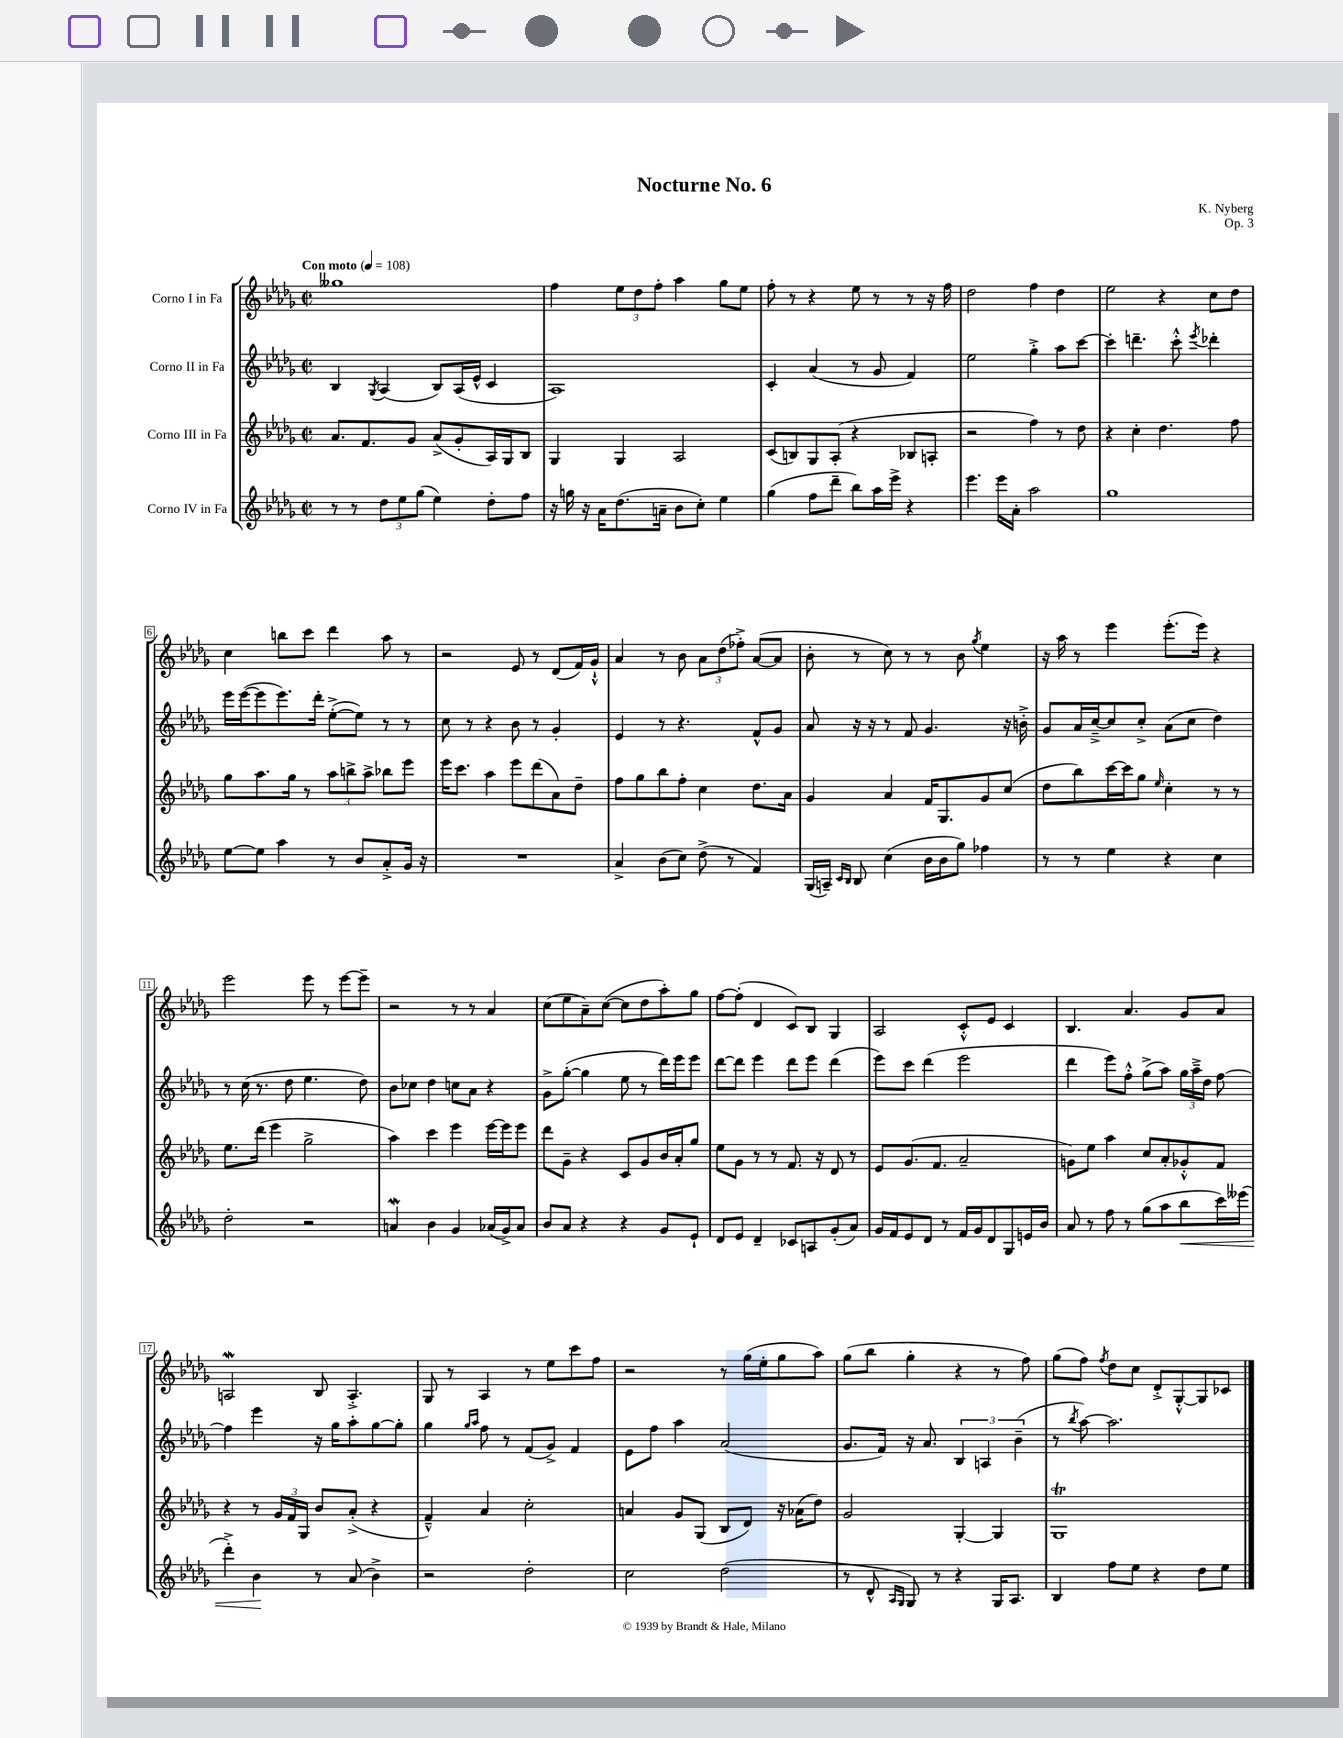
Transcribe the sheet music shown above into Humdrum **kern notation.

**kern	**kern	**kern	**kern
*staff4	*staff3	*staff2	*staff1
*clefG2	*clefG2	*clefG2	*clefG2
*k[b-e-a-d-g-]	*k[b-e-a-d-g-]	*k[b-e-a-d-g-]	*k[b-e-a-d-g-]
*M2/2	*M2/2	*M2/2	*M2/2
*met(c|)	*met(c|)	*met(c|)	*met(c|)
*MM108	*MM108	*MM108	*MM108
8r	8.a-/L	4B-/	1gg--
8r	.	.	.
.	8.f/	.	.
.	.	8qG-/	.
12dd-\L	.	(4A-/	.
12ee-\	.	.	.
.	8g-/J	.	.
(12gg-\J	.	.	.
4ee-\)	(8a-^/L	8B-/L)	.
.	8g-'/	(16A-/L	.
.	.	16e-^^/JJ	.
8dd-'\L	16A-/L)	4c/	.
.	16G-/J	.	.
8ff\J	8B-/J	.	.
=	=	=	=
16r	4G-/	1A-)	4ff\
16gg\	.	.	.
16r	.	.	.
16a-\LK	.	.	.
(8.dd-\	4G-/	.	12ee-\L
.	.	.	12dd-\
.	.	.	12ff'\J
16a~\Jk	.	.	.
8b-\L	2A-/	.	4aa-\
8cc'\J)	.	.	.
4ee-\	.	.	8gg-\L
.	.	.	8ee-\J
=	=	=	=
(4gg-\	(8c/L	4c'/	8ff'\
.	8B/)	.	8r
8ff\L	8G-/	(4a-/	4r
8ddd-~\J	(8A-'/J	.	.
8bb-\L)	4r	8r	8ee-\
16aa-\L	.	8g-/	8r
16eee-^\JJ	.	.	.
4r	8B-/L	4f/)	8r
.	8A'/J	.	16r
.	.	.	16ff\
=	=	=	=
4.eee-\	2r	2ee-\	2dd-\
16eee-\LL	.	.	.
16a-'\JJ	.	.	.
2aa-\	4ff\)	4gg-'^\	4ff\
.	8r	8aa-\L	4dd-\
.	8dd-\	[8ccc\J	.
=	=	=	=
1gg-	4r	4ccc'\]	2ee-\
.	4cc'\	4.ddd~\	.
.	4.dd-\	.	4r
.	.	8ccc'^^\	.
.	.	8qeee-/	.
.	.	4ddd-'\	8cc\L
.	8ff\	.	8dd-\J
=	=	=	=
[8ee-\L	8gg-\L	16eee-\LL	4cc\
.	.	([16eee-\J	.
8ee-\]J	8.aa-\	8eee-\]	.
4aa-\	.	8.eee-\)	8bb\L
.	16gg-\Jk	.	.
.	8r	.	8ccc\J
.	.	16ddd-'\Jk	.
8r	12aa-\L	([8ee-'^\L	4ddd-\
.	12bb^\	.	.
8b-/L	.	8ee-\]J)	.
.	12aa-^\J	.	.
8a-'^/	8bb-\L	8r	8aa-\
16g-/Jk	8eee-\J	8r	8r
16r	.	.	.
=	=	=	=
1r	16eee-\LK	8cc\	2r
.	8.ccc\J	.	.
.	.	8r	.
.	4aa-\	4r	.
.	8eee-\L	8b-\	8e-/
.	(8ddd-\	8r	8r
.	8a-\)	4g-'/	(8d-/L
.	8dd-~\J	.	16f/L)
.	.	.	16g-`^^/JJ
=	=	=	=
4a-^/	8ff\L	4e-/	4a-/
.	8gg-\	.	.
(8b-\L	8bb-\	8r	8r
8cc\J)	8ff'\J	4.r	8b-\
(8dd-^\	4cc\	.	12a-\L
.	.	.	(12dd-\
8r	.	.	.
.	.	.	12ff-'^\J)
4f/)	8.dd-\L	8f^^/L	([8a-/L
.	.	8g-/J	8a-/]J
.	16a-\Jk	.	.
=	=	=	=
(16G-/LL	4g-/	8a-/	8b-'\
16A~/JJ)	.	.	.
16qqc/LL	.	.	.
16qqB-/JJ	.	.	.
8B-/	.	16r	8r
.	.	16r	.
(4cc\	4a-/	8r	8cc\)
.	.	8f/	8r
16b-\LL	16f/LK	4.g-/	8r
16b-\J	8.G-/	.	.
8gg-\J)	.	.	8b-\
.	.	.	8qgg-/
4ff-\	8g-/	.	4ee-\
.	(8cc/J	16r	.
.	.	16b'^\	.
=	=	=	=
8r	8dd-\L	8g-/L	16r
.	.	.	16aa-\
8r	8bb-\)	16a-/L	8r
.	.	[16cc~^/J	.
4ee-\	[16ccc\L	8cc/]	4eee-\
.	16ccc\]J	.	.
.	8gg-\J	8cc'^/J	.
.	16qqee-/	.	.
4r	4cc'\	(8a-\L	(8.eee-'\L
.	.	8cc\J	.
.	.	.	16eee-\Jk)
4cc\	8r	4dd-\)	4r
.	8r	.	.
=	=	=	=
2dd-'\	8.ee-\L	8r	2eee-\
.	.	(16cc\	.
.	(16ddd-\Jk	8.r	.
.	4eee-\	.	.
.	.	8dd-\	.
2r	2gg-^\	4.ee-\	8eee-\
.	.	.	8r
.	.	.	[8eee-\L
.	.	8dd-\)	8eee-~\]J
=	=	=	=
4a/	4aa-\)	8b-\L	2r
.	.	8cc-\J	.
4b-\	4ccc\	4dd-\	.
4g-/	4eee-\	8cc\L	8r
.	.	8a-\J	8r
(16a-/LL	[16eee-\LL	4r	4a-/
16g-^/J)	16eee-\]J	.	.
8a-/J	8eee-\J	.	.
=	=	=	=
8b-/L	8ddd-\L	8g-^\L	(8cc\L
8a-/J	8g-~\J	([8gg-'\J	8ee-\
4r	4r	4gg-\]	8a-~\)
.	.	.	([8cc\J
4r	8c/L	8ee-\	8cc\]L
.	8g-/	8r	8dd-\
8g-/L	16b-/L	16ddd-\LL)	8aa-'\)
.	16a-'/J	16eee-\J	.
8e-`/J	8gg-/J	8eee-\J	8gg-\J
=	=	=	=
8d-/L	8ee-\L	[8ddd-\L	[8ff\L
8e-/J	8g-\J	8ddd-\]J	(8ff'\]J
4d-~/	8r	4eee-\	4d-/
.	8r	.	.
8c-/L	8.f/	8ddd-\L	8c/L)
8A/	.	8eee-\J	8B-/J
.	16r	.	.
(8g-'/	8d-/	(4ddd-\	4G-/
8a-/J)	8r	.	.
=	=	=	=
16g-/LL	8e-/L	8eee-\L)	2A-/
16f/J	.	.	.
8e-/	(8.g-/	8ccc\J	.
8d-/J	.	(4ddd-\	.
.	8.f/J	.	.
8r	.	.	.
16f/LL	2a-~/	2eee-\	8c'^^/L
16g-/J	.	.	.
8d-/	.	.	8e-/J
8G-/	.	.	4c/
16e/L	.	.	.
16b-/JJ	.	.	.
=	=	=	=
8a-/	8g\L)	4ddd-\	4.B-/
8r	8ee-\J	.	.
8ff\	4aa-\	8eee-\L)	.
8r	.	8ff'^^\J	4.a-/
(8gg-\L	8cc/L	(8gg-^\L	.
8aa-\	8a-'/	8aa-\J)	.
8bb-\	8g-'^^/	24gg-\LL	8g-/L
.	.	24aa-~^\	.
.	.	24dd-\JJ	.
16ccc\L)	8f/J	[8ff\	8a-/J
(16eee--\JJ	.	.	.
=	=	=	=
4ddd-'^\)	4r	4ff\]	2A/
4b-\	8r	4eee-\	.
.	24g-/LL	.	.
.	24f/	.	.
.	24G-/JJ	.	.
8r	8b-/L	16r	8B-/
.	.	16gg-\LK	.
(8a-/	(8a-'^/J	8aa-'\	4.A'^/
4b-^\)	4r	[8gg-\	.
.	.	8gg-'\]J	.
=	=	=	=
2r	4f~^^/)	4gg-\	8G-/
.	.	.	8r
.	.	16qqgg-/LL	.
.	.	16qqaa-/JJ	.
.	4a-/	8ff\	4A-/
.	.	8r	.
2dd-'\	2cc'\	(8f/L	8r
.	.	8g-^/J)	8ee-\L
.	.	4f/	8ccc\
.	.	.	8ff\J
=	=	=	=
2cc\	4a/	8e-\L	2r
.	.	8ff\J	.
.	8g-/L	4aa-\	.
.	(8G-/J	.	.
(2dd-\	8B-/L	(2a-/	8r
.	8d-/J)	.	(16gg-\LL
.	.	.	16ee-'\J
.	16r	.	8gg-\
.	(16a-\LK	.	.
.	8dd-\J)	.	8aa-\J)
=	=	=	=
8r	2g-/	8.g-/L	(8gg-\L
8d-^^/	.	.	8bb-\J
.	.	16f/Jk)	.
16qqA-/LL	.	.	.
16qqG-/JJ	.	.	.
8G-/)	.	16r	4gg-'\
.	.	8.a-/	.
8r	.	.	.
4r	[4G-'/	6B-/	4r
.	.	6A/	.
16G-/LK	4G-/]	.	8r
8.A-/J	.	.	.
.	.	(6b-~\	.
.	.	.	8ff\)
=	=	=	=
4B-/	1G-	8r	(8gg-\L
.	.	8qbb-/	.
.	.	[8aa-\)	8ff\J)
.	.	.	8qff/
8ff\L	.	2.aa-\]	8dd-\L
8ee-\J	.	.	8cc\J
4r	.	.	8d-'^/L
.	.	.	[8G-'^^/
8dd-\L	.	.	8G-/]
8ee-\J	.	.	8c-/J
==	==	==	==
*-	*-	*-	*-
